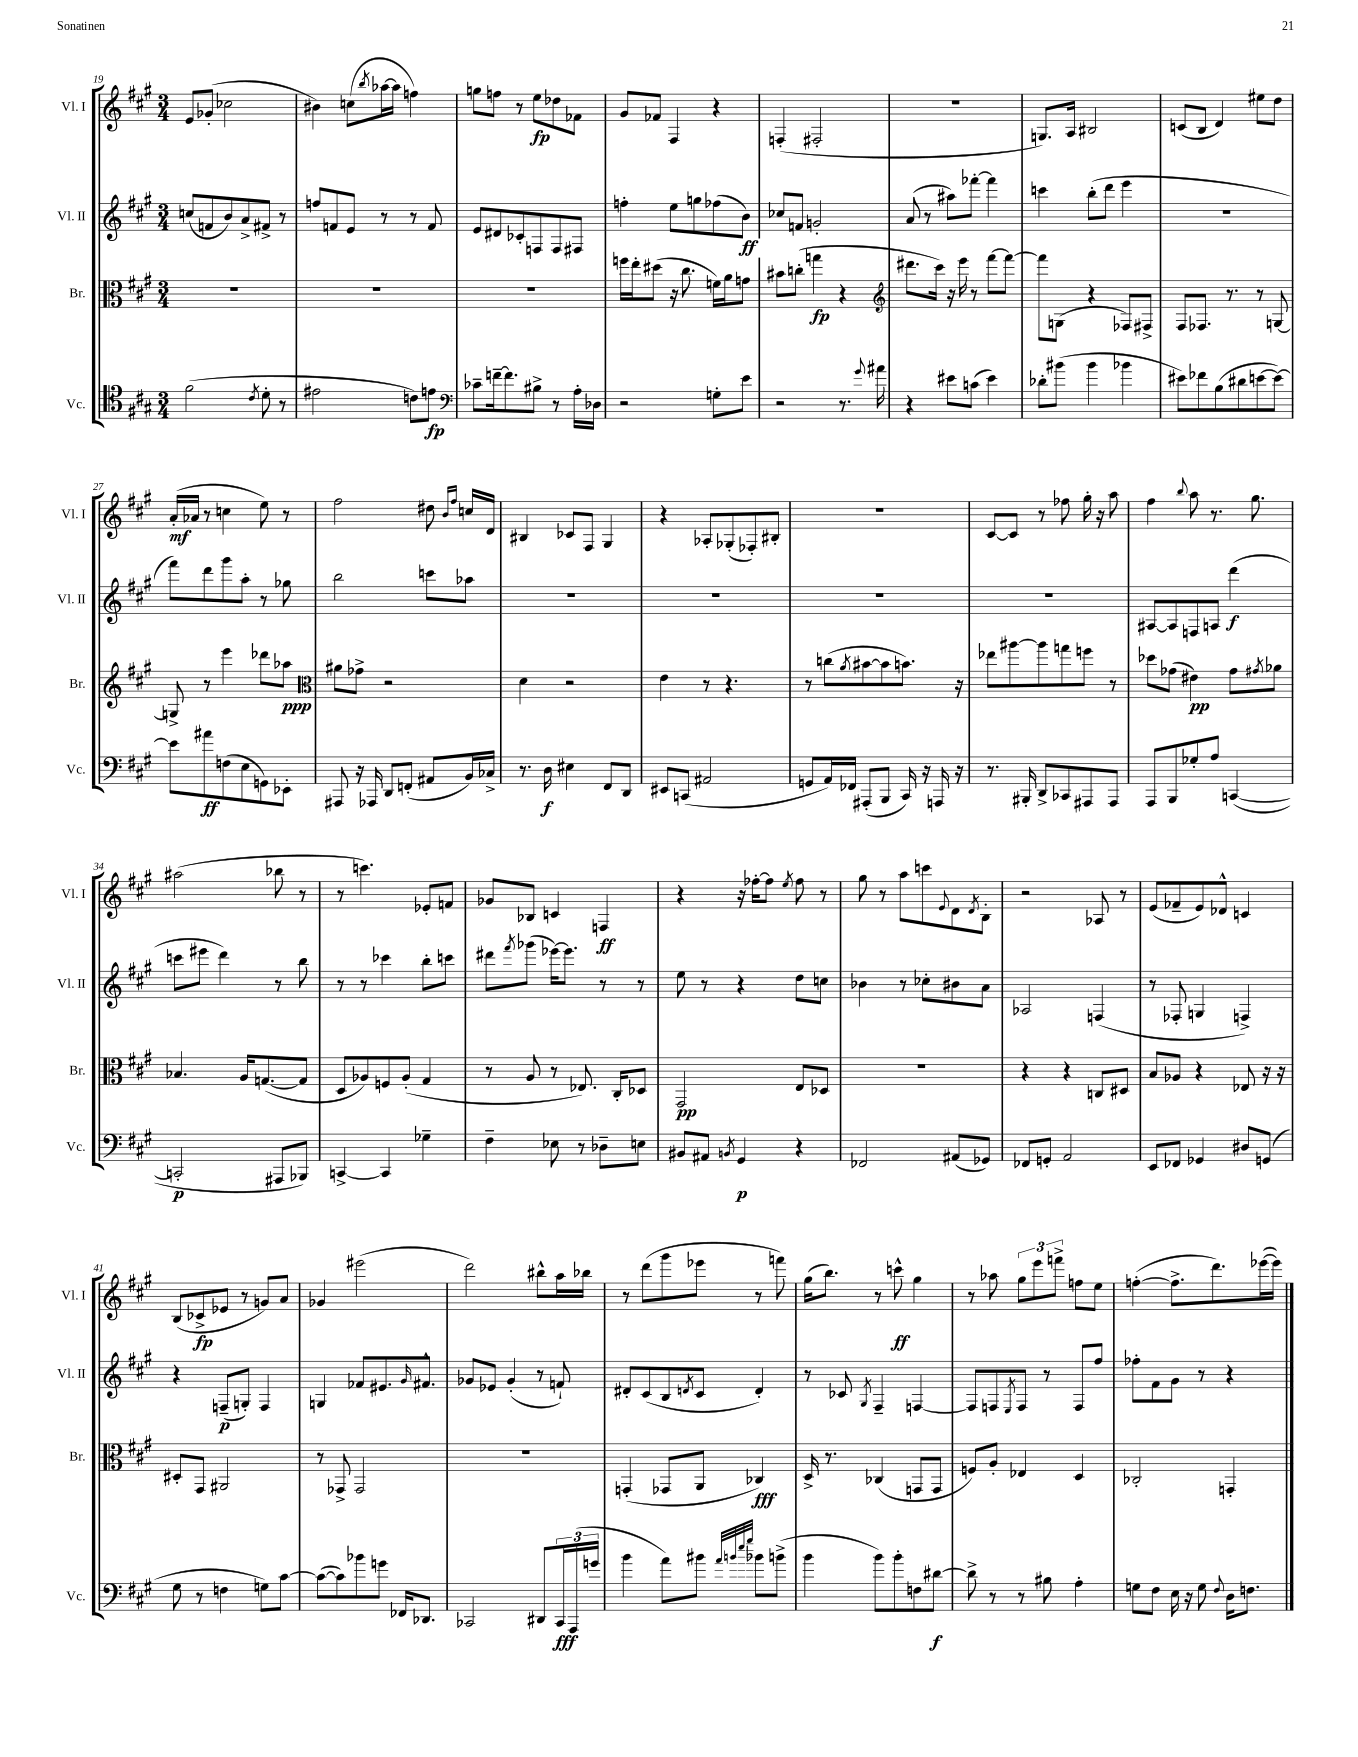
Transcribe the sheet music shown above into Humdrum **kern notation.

**kern	**kern	**kern	**kern
*staff4	*staff3	*staff2	*staff1
*clefC4	*clefC3	*clefG2	*clefG2
*k[f#c#g#]	*k[f#c#g#]	*k[f#c#g#]	*k[f#c#g#]
*M3/4	*M3/4	*M3/4	*M3/4
(2f#	2.r	(8cc	8e
.	.	8f	(8g-'
.	.	8b)	2cc-
.	.	8a^	.
8qc#	.	.	.
8d'	.	8f#^	.
8r	.	8r	.
=	=	=	=
2e#	2.r	8ff	4b#)
.	.	8f	.
.	.	8e	(8cc
.	.	.	8qbb
.	.	8r	[16aa-
.	.	.	16aa-]
8c)	.	8r	4ff)
8e	.	8f	.
=	=	=	=
*clefF4	*	*	*
8c-~	2.r	8e	8gg
[16f~	.	8d#	8ff
8.f]	.	.	.
.	.	8c-'	8r
8B#^	.	8F	8ee
8r	.	8F	8dd-
16A'	.	8F#	8f-
16D-	.	.	.
=	=	=	=
2r	16ff	4ff'	8g#
.	16ee'	.	.
.	(8dd#	.	8f-
.	16r	8ee	4F#
.	8.cc#	.	.
.	.	8gg	.
8G'	16f)	(8ff-	4r
.	16a	.	.
8e	8g	8b)	.
=	=	=	=
2r	8b#	8cc-	(4F'
.	(8cc'	8f	.
.	4gg	2g'	2F#'
8.r	4r	.	.
8qqg#	.	.	.
16a#	.	.	.
=	=	=	=
*	*clefG2	*	*
4r	8.ddd#	(8a	2.r
.	.	8r	.
.	16ccc#)	.	.
8e#	16r	8aa#)	.
.	16eee	.	.
(8c	8r	[8fff-'	.
4e#)	[8fff#	4fff-]	.
.	8fff#_	.	.
=	=	=	=
8d-'	8fff#]	4ccc	8.G)
(8b#	(8G	.	.
.	.	.	16A
4b#	4r	(8bb'	2B#
.	.	8ddd	.
4b-	8F-)	4eee	.
.	8F#^	.	.
=	=	=	=
8e#)	8F#	2.r	(8c
8f-	8.F-	.	8B
(8B	.	.	4d)
.	8.r	.	.
8d#	.	.	.
[8e	8r	.	8ee#
8e_)	[8G	.	8dd
=	=	=	=
8e]	8G^]	8fff#)	(16a'
.	.	.	16a-
8a#	8r	8ddd	8r
(8F	4eee	8ggg#	4cc
8E	.	8aa'	.
8GG)	8ddd-	8r	8ee)
8EE-'	8aa-	8gg-	8r
=	=	=	=
*	*clefC3	*	*
8AAA#	8a#	2bb	2ff#
16r	8g-^	.	.
16AAA-	.	.	.
8DD	2r	.	.
(8FF'	.	.	.
8AA#	.	8ccc	8dd#
.	.	.	16qqb
.	.	.	16qqff#
16BB)	.	8aa-	16cc
16C-^	.	.	16d
=	=	=	=
8.r	4d	2.r	4B#
16D	.	.	.
4E#	2r	.	8c-
.	.	.	8F#
8FF#	.	.	4G#
8DD	.	.	.
=	=	=	=
8EE#	4e	2.r	4r
(8CC	.	.	.
2AA#	8r	.	8A-'
.	4.r	.	(8G-'
.	.	.	8F-')
.	.	.	8B#'
=	=	=	=
8GG	8r	2.r	2.r
16AA)	(8cc	.	.
16FF-	.	.	.
.	8qa	.	.
(8AAA#'	[8b#	.	.
8BBB	8b#]	.	.
16CC#)	8.b)	.	.
16r	.	.	.
16AAA	.	.	.
16r	16r	.	.
=	=	=	=
8.r	8ee-	2.r	[8c#
.	[8aa#	.	8c#]
16BBB#'	.	.	.
8DD^	8aa#]	.	8r
8CC-	8gg	.	8ff-
8AAA#	8ff	.	16gg#'
.	.	.	16r
8AAA#	8r	.	8aa
=	=	=	=
8AAA	8dd-	[8A#	4ff#
8BBB	(8g-	8A#]	.
.	.	.	8qqbb
8G-'	4e#)	8F	8aa
8A	.	8A	8.r
([4CC	8g-	(4ddd	.
.	.	.	8.gg#
.	8qg#	.	.
.	8a-	.	.
=	=	=	=
2CC']	4.B-	8ccc	(2aa#
.	.	8eee#	.
.	.	4ddd)	.
.	16A	.	.
.	([8.G	.	.
8AAA#	.	8r	8bb-
8BBB-)	8G]	8bb	8r
=	=	=	=
[4CC^	8D	8r	8r
.	8A-)	8r	4.ccc)
4CC]	8F	4ccc-	.
.	(8A-'	.	.
4G-~	4G#	8bb'	8e-'
.	.	8ccc	8f
=	=	=	=
4F#~	8r	8ddd#	8g-
.	.	8qfff#	.
.	8A	(8ggg-	8B-
8E-	8r	[16eee-)	4c
.	.	8.eee-]	.
8r	8.E-)	.	.
8D-~	.	8r	4F
.	16C#'	.	.
8E	8D-	8r	.
=	=	=	=
8BB#	2GG#	8ee	4r
8AA#	.	8r	.
8qBB	.	.	.
4GG#	.	4r	16r
.	.	.	[16ff-'
.	.	.	8ff-]
.	.	.	8qee
4r	8E	8dd	8ff-
.	8D-	8cc	8r
=	=	=	=
2FF-	2.r	4b-	8gg#
.	.	.	8r
.	.	8r	8aa
.	.	8cc-'	8ccc
.	.	.	8qqe
(8AA#	.	8b#	8d
.	.	.	8qd
8GG-)	.	8a	8B'
=	=	=	=
8FF-	4r	2A-	2r
8GG'	.	.	.
2AA	4r	.	.
.	8C	(4F	8A-
.	8D#	.	8r
=	=	=	=
8EE	8B	8r	(8e
8FF-	8A-	8F-'	8f-~
4GG-	4r	4G	8e)
.	.	.	8d-^^
8D#	8E-	4F^)	4c
(8GG	16r	.	.
.	16r	.	.
=	=	=	=
8G#	8D#'	4r	(8B
8r	8GG#	.	8c-^
4F	2AA#	(8F~	8e-
.	.	8G')	8r
8G)	.	4F	8g)
[8c#	.	.	8a
=	=	=	=
(8c#_	8r	4G	4g-
8c#])	8GG-^	.	.
8b-	2GG-	8f-	(2eee#
8g	.	8.e#	.
16FF-	.	.	.
.	.	16qqg#	.
8.DD-	.	8.f#^^	.
=	=	=	=
2CC-	2.r	8g-	2ddd)
.	.	8e-	.
.	.	(4g-'	.
8DD#	.	8r	8bb#^^
24CC-	.	8f`)	16aa
(24AAA	.	.	.
.	.	.	16bb-
24g	.	.	.
=	=	=	=
4b	(4GG'	8d#'	8r
.	.	(8c#	(8ddd
8a)	8GG-	8B	8ggg#
.	.	8qd	.
8b#	8AA	8c#	8eee-
32qqa	.	.	.
32qqb	.	.	.
32qqee	.	.	.
32qqgg#	.	.	.
8b-	4C-)	4d')	8r
(8b^	.	.	8fff)
=	=	=	=
4b	16D^	8r	(16gg#
.	8.r	.	8.bb)
.	.	8c-	.
.	.	8qG#	.
8b)	(4C-	4F#~	8r
8b'	.	.	8ccc^^
8F	8GG	[4F	4gg#
[8d#	8GG	.	.
=	=	=	=
8d#^]	8F)	8F]	8r
8r	8A'	8F	8aa-
.	.	8qE	.
8r	4E-	8F	12gg#
.	.	.	12eee
8B#	.	8r	.
.	.	.	12fff^
4A'	4D	8F	8ff
.	.	8ff#	8ee
=	=	=	=
8G	2C-'	8ff-'	([4ff'
8F#	.	8f#	.
16E	.	8g#	8.ff^]
16r	.	.	.
8G	.	8r	.
.	.	.	8.ddd)
8qqF#	.	.	.
16D	4GG'	4r	.
8.F	.	.	.
.	.	.	([16eee-
.	.	.	16eee-])
==	==	==	==
*-	*-	*-	*-
